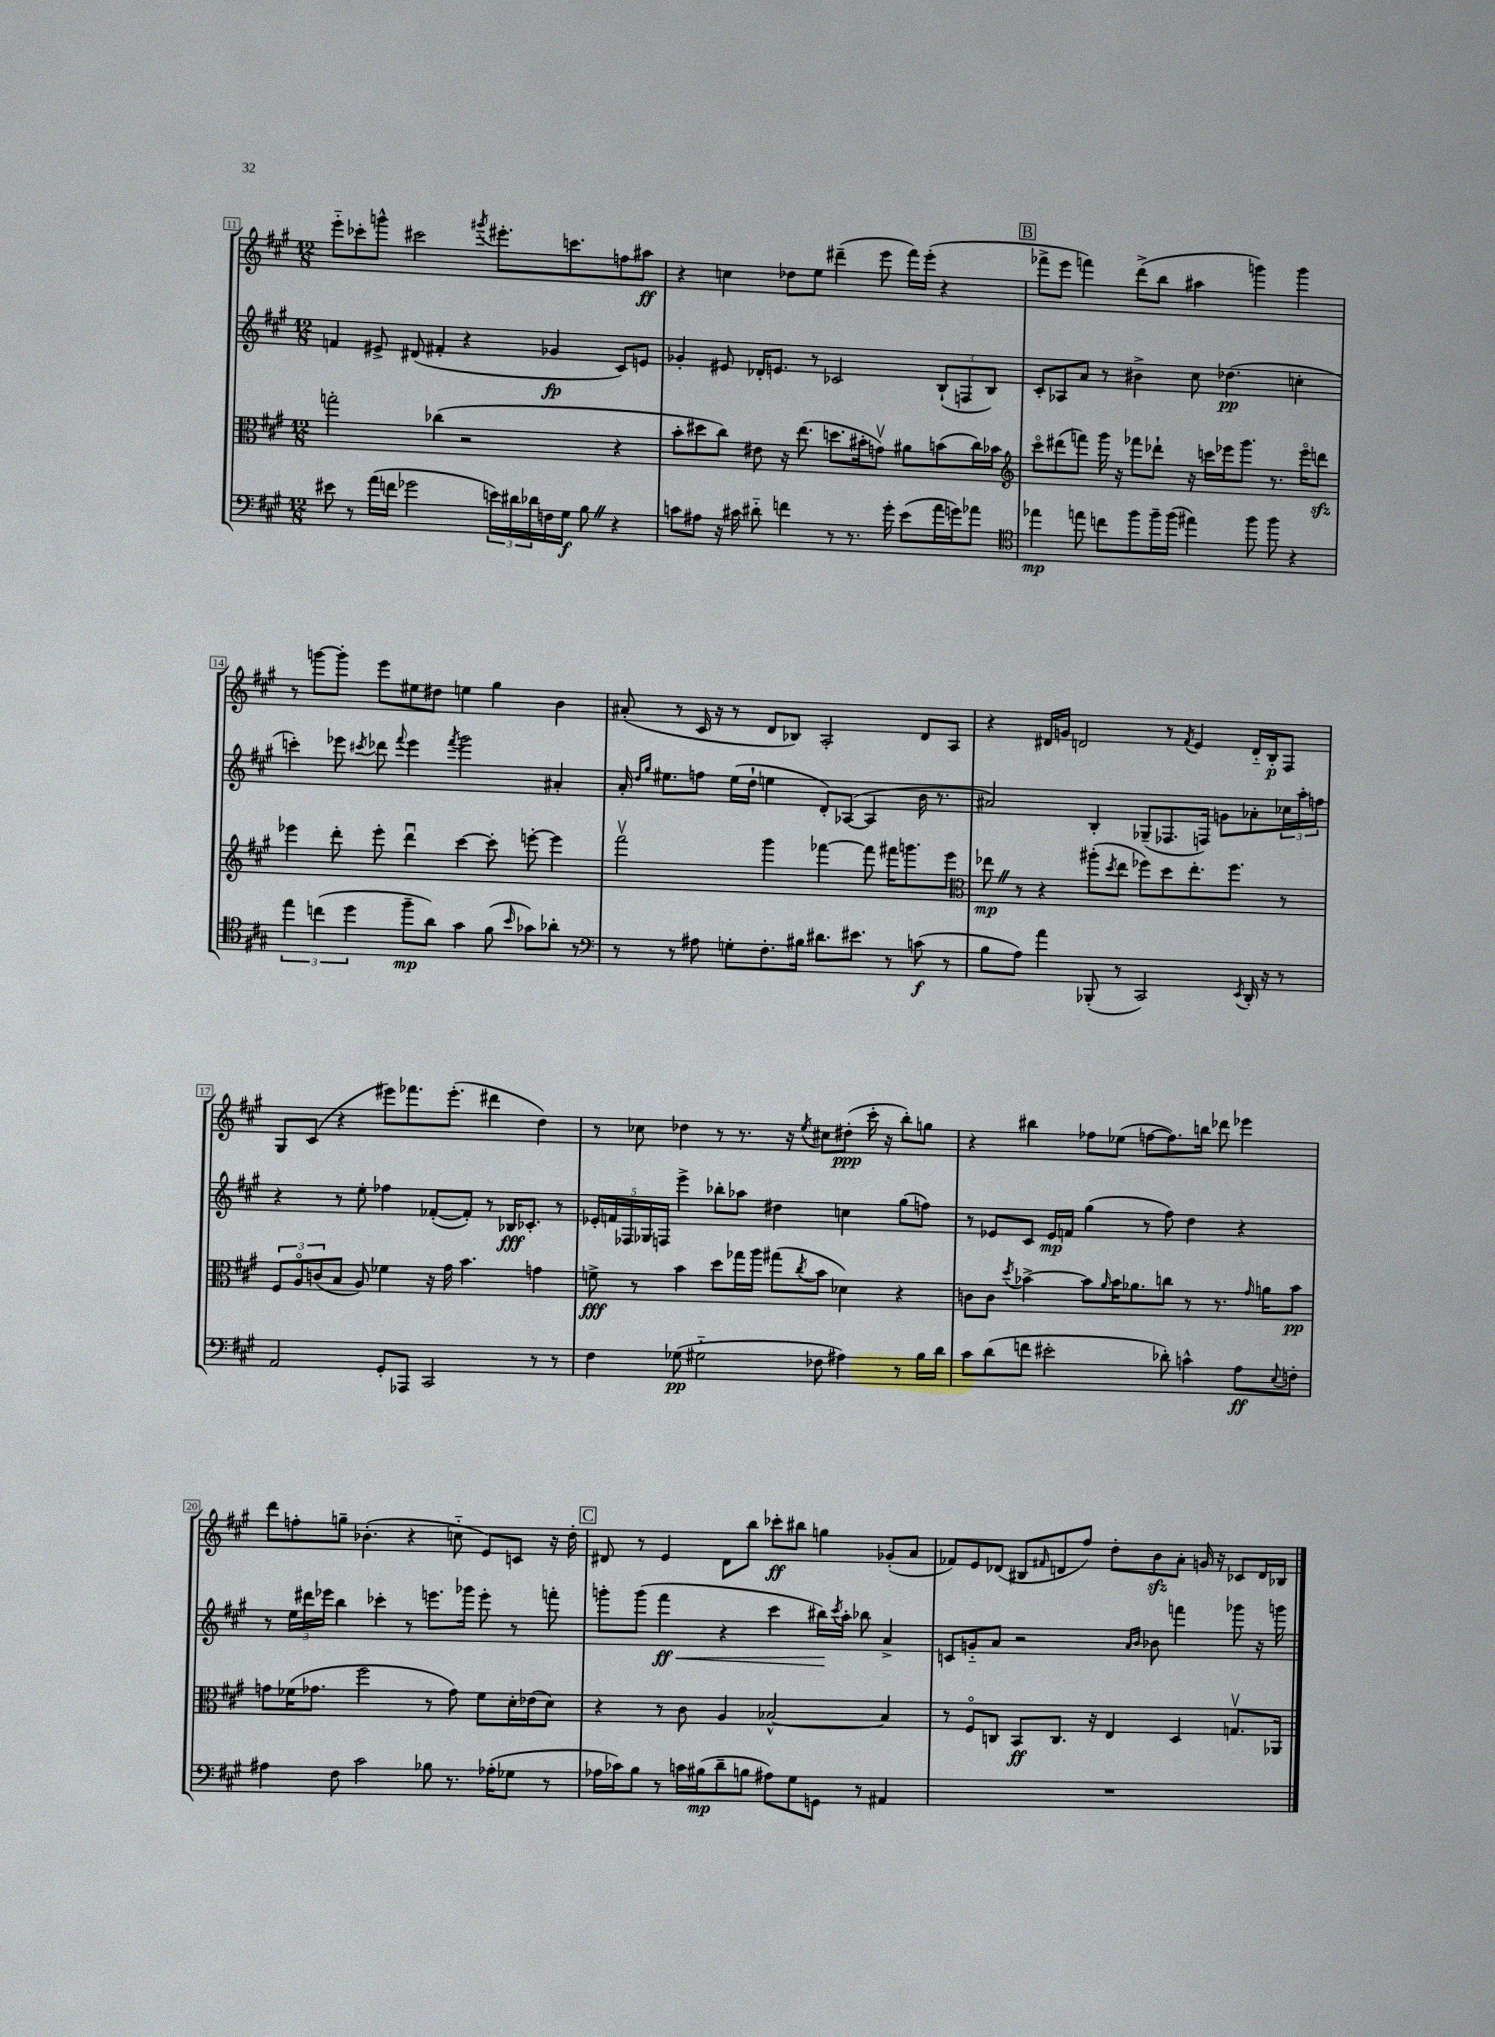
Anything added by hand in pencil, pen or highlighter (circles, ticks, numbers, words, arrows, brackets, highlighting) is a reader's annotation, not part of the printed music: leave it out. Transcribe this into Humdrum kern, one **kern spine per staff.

**kern	**kern	**kern	**kern
*staff4	*staff3	*staff2	*staff1
*clefF4	*clefC3	*clefG2	*clefG2
*k[f#c#g#]	*k[f#c#g#]	*k[f#c#g#]	*k[f#c#g#]
*M12/8	*M12/8	*M12/8	*M12/8
8e#	2gg'	4f	8eee'~
8r	.	.	8ccc-'
(16a	.	8e#^	8ggg^^
16f	.	.	.
2g-	.	(8d#	2ccc#
.	(4cc-	4f#'	.
.	2r	4r	.
.	.	.	8qggg#
24e)	.	.	8.eee#'
24d#	.	.	.
24d-	.	.	.
16F	.	4g-	.
16G#	.	.	8.ccc
8B	.	.	.
4r	4r	8c#)	8ff
.	.	8e	8aa#
=	=	=	=
8c	8b'	4g-'	4r
8A#	8dd#	.	.
16r	8cc#)	8e#	4cc
16c#	.	.	.
8d#'~	8e#	16d-'	.
.	.	8.e	.
4f	16r	.	8dd-
.	(8.ee	.	.
.	.	8r	8ee
8r	8.dd	2c-	(4ddd#~
8.r	.	.	.
.	16b#'	.	.
.	8gv)	.	8eee
16g#'	.	.	.
(8e	8a#	.	16fff#)
.	.	.	(16eee'
16a	(8b	(12B`	4r
16g)	.	.	.
.	.	12F	.
8a-	16cc#)	.	.
.	.	12B)	.
.	16b-	.	.
=	=	=	=
*clefC4	*clefG2	*	*
4ee-	8ccc#o	8c#'	8fff-^
.	(8ddd#	8A-	8eee
8ee	8fff)	8a	4fff)
8cc	16ggg#	8r	.
.	16r	.	.
8ff#	8fff-	4b#^	(8ddd^
16ff#~	8ddd-`	.	8bb
(16ff#	.	.	.
4ee#)	16r	8cc#	4aa#
.	16ccc	.	.
.	16eee-	(4.dd-	.
.	8.ggg#	.	.
8ff#	.	.	4ggg)
8ff#	8.r	.	.
4r	.	4cc'	4ggg
.	16eee-o	.	.
.	8ddd	.	.
=	=	=	=
6ee	4eee-	4ccc')	8r
.	.	.	[8ggg
(6cc	.	.	.
.	8ddd'	8eee-	8ggg']
6dd	.	.	.
.	.	8qccc#	.
.	8eee-'	8ddd-	8eee
.	.	8qqfff#	.
8ff#~	4dddu	4eee-	8ee#
8a)	.	.	8dd#
.	.	8qfff#	.
4g#	[4ccc#	2ggg#	4ee
(8f#	8ccc#']	.	4gg#
16qqb	.	.	.
8g-)	[8eee'	.	.
8a-'	4eee]	4a#'	4b
8r	.	.	.
=	=	=	=
*clefF4	*	*	*
8r	2fff#v	16a'	(8a#'
.	.	16qqdd	.
.	.	16qqgg#	.
.	.	8.ee#	.
8r	.	.	8r
8A#	.	8ff	16c#
.	.	.	16r
8G'	.	(16ee#	8r
.	.	16dd`	.
8.F#'	4ggg#	4ee	8d
.	.	.	8B-)
16B#	.	.	.
8.d#	[4fff-	8d')	2A'
.	.	([8A-	.
8.e#	.	.	.
.	8fff-]	4A-]	.
8r	16fff#	.	.
.	8.ggg	.	.
(8c	.	16b	8d
.	.	8.r	.
8r	8eee	.	8A
=	=	=	=
*	*clefC3	*	*
8B	8ee-	2a#)	4r
8A)	8r	.	.
4a	4r	.	16d#
.	.	.	16g
.	.	.	2d
(8BBB-'	(8aa#'	4B'	.
.	8qdd	.	.
8r	8ee-	.	.
2CC#)	8ff-)	(8G-~	.
.	8dd	8.F-	8r
.	.	.	8qf#
.	8.ee-'	.	4e
.	.	16F)	.
.	.	8g	.
.	8.ff-	.	.
8qEE	.	.	.
16DD'	.	8a-'	16d'~
16r	.	.	16B'
8r	8r	24cc-	8F#
.	.	24aa'	.
.	.	24ff	.
=	=	=	=
2AA	12F#	4r	8G#
.	12Ao	.	.
.	.	.	(8c#
.	(12c	.	.
.	8B	8r	4r
.	8A)	8ee'	.
8GG#'	4f-	4ff-	8eee#)
8AAA-	.	.	8.fff-
2CC#	16r	([8f-'	.
.	16g#	.	(8.eee#'
.	4.b	8f-'])	.
.	.	8r	4ddd#
.	.	16B-	.
.	.	8.c-'	.
8r	4g	.	4dd)
8r	.	8r	.
=	=	=	=
4F#	8f^	20e-'	8r
.	.	20f	.
.	.	20F-	.
.	8r	.	8cc-
.	.	20G-	.
.	.	20F	.
(8G-	4b	4eee^	4dd-
2G#'~	.	.	.
.	8dd	8bb-'	8r
.	16gg-	8aa-	8.r
.	16aa	.	.
.	(8gg#	4dd#	.
.	.	.	16r
.	8qcc#	.	8qee
8F-	8b	.	8cc#
4A#)	4d-)	4cc	(8dd#'
.	.	.	16ccc#'
.	.	.	16r
8r	4r	(8gg#	8bb')
16B	.	8ff)	8gg
16d	.	.	.
=	=	=	=
8c#	8c	8r	4r
(8d	8c	8e-	.
.	8qdd	.	.
8f	[4b-^	8c#	4bb#
2e#'	.	16e-	.
.	.	16f	.
.	8b-]	(4gg#	8ff-
.	16qqa	.	.
.	16b-	.	(8ee-
.	8.a-	.	.
.	.	8r	[8ff
8d-')	8cc	8ff#)	8.ff])
4c^^	8r	4dd	.
.	.	.	16bb
.	8.r	.	8ddd-
8A	.	4r	4eee-
.	16qqg#	.	.
.	16a	.	.
8qqE	.	.	.
8F'	8b-	.	.
=	=	=	=
4A#	8g	8r	8ddd
.	(16f-	24ee	8ff'
.	.	24ddd#	.
.	8.g-	.	.
.	.	24eee-	.
8F#	.	4bb	8gg~
2c#	2ff#	.	(4.b-'
.	.	4ccc-'	.
.	.	8r	4r
8B-	8r	8.eee	.
8.r	8g-)	.	8cc'~
.	.	16ggg-	.
.	8f-	8eee'	8e)
(16A-'	.	.	.
8G-	16d'	8r	8c
.	(16e-	.	.
8r	8d)	8fff'	16r
.	.	.	16dd'
=	=	=	=
16A-	4r	8ggg'	8d#
16c-)	.	.	.
8B	.	(8ggg	8r
8r	8r	4fff#	4e
16c	8c#	.	.
(16B#	.	.	.
8d~	4A	4r	8d#
8B	.	.	8bb
8A#)	[2B-^^	4ccc#	8ccc-'
8G#	.	.	8bb#
8GG	.	16bb#)	4gg
.	.	8qccc#	.
.	.	16aa'	.
8r	.	8bb-	.
4AA#	4B-]	4a^	(8g-'
.	.	.	8a
=	=	=	=
1.r	8r	8c	8f-)
.	8F#o	8g'~	8e
.	8C	8a	(8d-
.	8BB	2r	8B#
.	.	.	16qqf#
.	8.C	.	8d
.	.	.	8ff#)
.	16r	.	.
.	4E	.	8dd'
.	.	16qqa	.
.	.	16qqb	.
.	.	8b-	8b
.	4D	4fff	8a'
.	.	.	16g
.	.	.	16r
.	8.Gv	8ggg-	8c-
.	.	16r	16d
.	16AA-	16ggg	16B-
==	==	==	==
*-	*-	*-	*-
